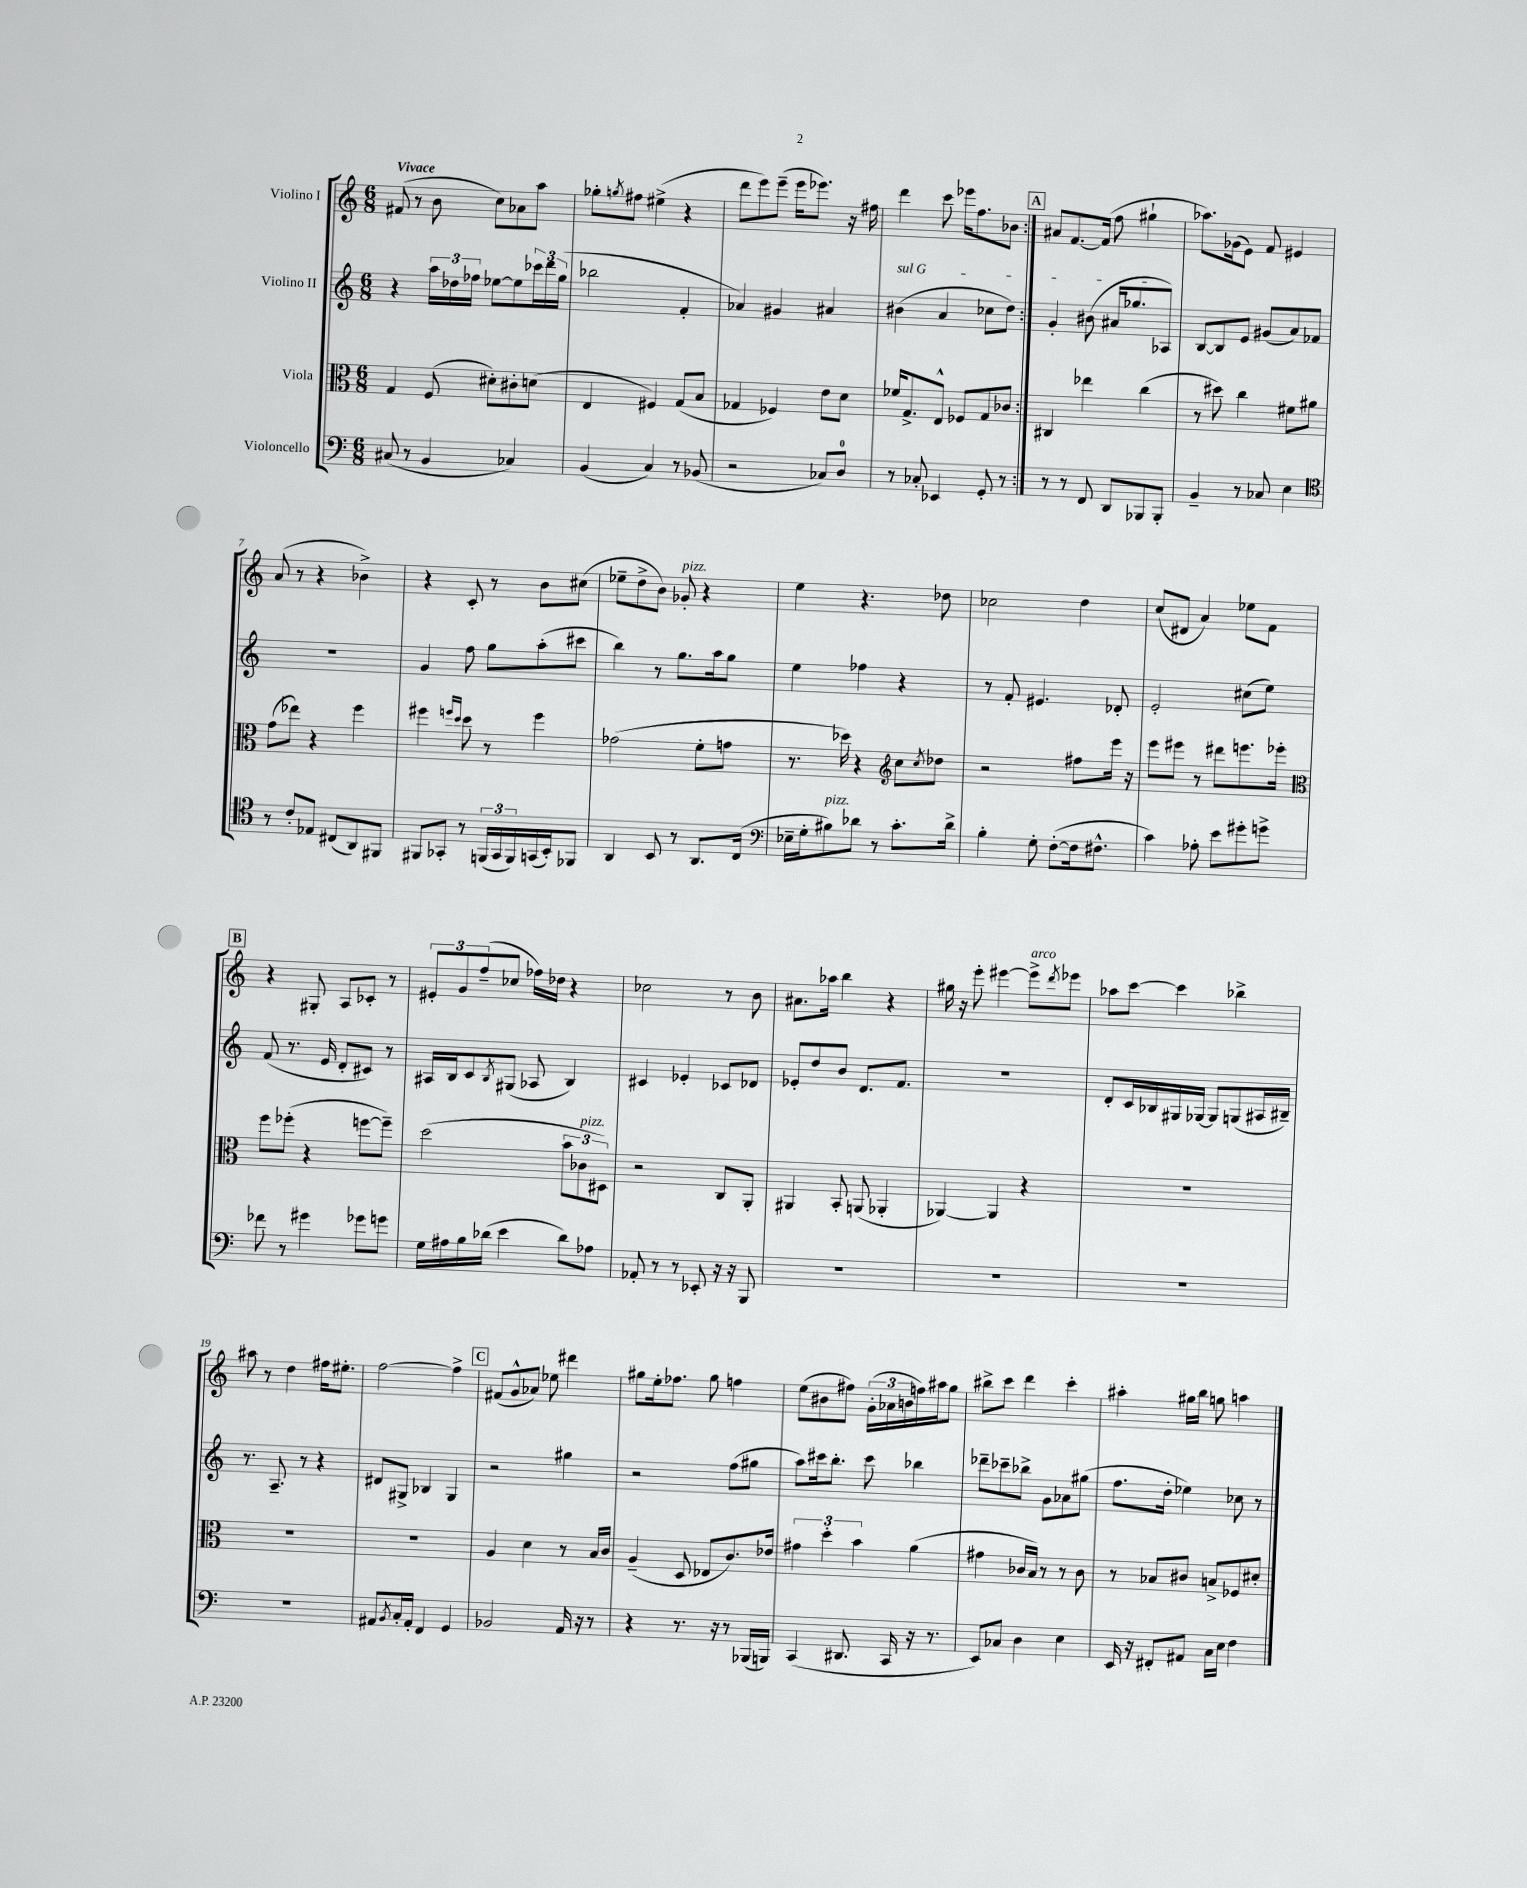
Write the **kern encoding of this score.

**kern	**kern	**kern	**kern
*staff4	*staff3	*staff2	*staff1
*clefF4	*clefC3	*clefG2	*clefG2
*k[]	*k[]	*k[]	*k[]
*M6/8	*M6/8	*M6/8	*M6/8
(8C#/	4G/	4r	(8f#/
8r	.	.	8r
4BB/	(8F/	24aa\LL	8b\
.	.	24dd-\	.
.	.	24ff-\JJ	.
.	8d#'\L)	[8ee-\L	8cc\L)
4C-/)	8c#'\	8ee-\]	8a-\
.	(8d\J	24ccc-\L	8aa\J
.	.	24ddd\	.
.	.	(24gg\JJ	.
=	=	=	=
(4BB/	4E/	2bb-\	8gg-'\L
.	.	.	8qgg/
.	.	.	8ff#\J
4C/)	4F#/)	.	(4ee#^\
8r	(8G/L	4f'/	4r
(8BB-/	8B/J	.	.
=	=	=	=
2r	4G-/	4a-/)	8ddd\L
.	.	.	8eee\)
.	4F-/)	4g#/	(8eee~\J
.	.	.	16eee\LK
.	.	.	8.eee-\J)
8C-/L)	8e\L	4a#/	.
8D/J	8d\J	.	16r
.	.	.	16ff#\
=	=	=	=
8r	16f-/LK	(4b#\	4ddd\
.	8.G^/	.	.
8C-'/	.	.	.
4EE-/	8E^^/J	4a/	8ccc\
.	8F-/L	.	16eee-\LK
.	.	.	8.ff\
8GG'/	8G/	8cc-\L	.
8r	8c-/J	8dd\J)	8b-\J
=:|!	=:|!	=:|!	=:|!
8r	4C#/	4g'/	8a#/L
8r	.	.	[8.f/
8FF/	4ee-\	(8b#\	.
.	.	.	(16f/]Jk
8DD/L	.	16a#/LK	8ff\
.	.	8.gg-/	.
8BBB-/	(4cc\	.	4gg#`\
8BBB-'/J	.	8A-/J)	.
=	=	=	=
4BB~/	8r	[8B/L	8.aa-\L)
.	8dd#\)	8B/]	.
.	.	.	(16g-\k
8r	4cc\	8e/J	8e\J)
8C-/	.	(8g#/L	8f/
4E\	8f#\L	8a/)	4e#/
.	8a#\J	8f-/J	.
=	=	=	=
*clefC4	*	*	*
8r	(8g\L	2.r	(8a/
8c'/L	8ee-\J)	.	8r
8E-/J	4r	.	4r
(8C#/L	.	.	.
8AA/)	4ff\	.	4b-^\)
8FF#/J	.	.	.
=	=	=	=
8FF#/L	4ff#\	4g/	4r
8GG-'/J	.	.	.
.	16qqff/LL	.	.
.	16qqdd/JJ	.	.
8r	8dd\	8ff\	8c'/
(24FF/LL	8r	8gg\L	8r
24GG-/	.	.	.
24FF/)	.	.	.
(16GG/	4ff\	(8aa'\	8b\L
16BB'/J)	.	.	.
8FF-/J	.	8ccc#\J	(8cc#\J
=	=	=	=
4AA/	(2g-\	4bb\)	8ee-~\L
.	.	.	8dd^\
8BB/	.	8r	8b\J)
8r	.	8.gg\L	8g-'/
8.AA/L	8f'\L	.	4r
.	.	16aa\k	.
.	8g\J	8gg\J	.
(16C/Jk	.	.	.
=	=	=	=
*clefF4	*	*	*
16E-~\LL	8.r	4ee\	4ee\
16G'\J	.	.	.
8B#\)	.	.	.
.	16dd-\)	.	.
8d-\J	4r	4ff-\	4.r
8r	.	.	.
*	*clefG2	*	*
8.c'\L	8cc\L	4r	.
.	8qcc/	.	.
.	8dd-\J	.	8dd-\
16d-^\Jk	.	.	.
=	=	=	=
4B'\	2r	8r	2cc-\
.	.	8f'/	.
8G'\	.	4.e#/	.
([8F'\L	.	.	.
16F\]k	8ff#\L	.	4dd\
8.F#^^\J	.	.	.
.	16eee\Jk	8d-'/	.
.	16r	.	.
=	=	=	=
4c\)	8eee\L	2e'/	(8cc/L
.	8eee#\J	.	8d#/J
8A-'\	8r	.	4a/)
8e\L	8ddd#\L	.	.
8g#'\	8.eee\	(8cc#\L	8ee-\L
8g^\J	.	8ee\J)	8f\J
.	16eee-'\Jk	.	.
=	=	=	=
*	*clefC3	*	*
8f-\	8ff\L	(8f/	4r
8r	(8ff-'\J	8.r	.
4g#\	4r	.	8G#'/
.	.	16e/	.
.	.	8d'/L	8A/L
8g-\L	[8ff\L	8c#/J)	8c-'/J
8g\J	8ff~\]J)	8r	8r
=	=	=	=
16G\LL	(2dd\	16A#/LL	12e#'/L
16A#\	.	16B/J	.
.	.	.	12g/
16B\	.	8c/	.
.	.	.	(12ff~/
(16d-\JJ	.	.	.
.	.	8qB/	.
4e\	.	(8G#/J	8cc-/J
.	.	8A-/	16ff-\LL)
.	.	.	16dd-\JJ
8d-\L)	12b\L	4B/)	4r
.	12c-\	.	.
8A-\J	.	.	.
.	12D#\J)	.	.
=	=	=	=
8AA-'/	2r	4c#/	2cc-\
8r	.	.	.
8r	.	4e-'/	.
8EE-'/	.	.	.
16r	8C/L	8c-/L	8r
16r	.	.	.
8BBB/	8AA'/J	8d-/J	8b\
=	=	=	=
2.r	4AA#/	8e-'/L	8.a#\L
.	.	8dd/	.
.	.	.	16aa-\Jk
.	8BB'/	8b/J	4bb\
.	(8AA/	8.d/L	.
.	4AA-'/	.	4r
.	.	8.f/J	.
=	=	=	=
2.r	[4AA-/)	2.r	16gg#\
.	.	.	16r
.	.	.	8eee'\
.	4AA-/]	.	[4eee#\
.	4r	.	8eee#^\]L
.	.	.	8qddd/
.	.	.	8eee-\J
=	=	=	=
2.r	2.r	8d'/L	8aa-\L
.	.	16c/L	[8ccc\J
.	.	16B-/	.
.	.	16G#/	4ccc\]
.	.	[16G-/JJ	.
.	.	8G-/]L	.
.	.	(8G/	4bb-^\
.	.	16A#/L	.
.	.	16B#~/JJ)	.
=	=	=	=
2.r	2.r	8.r	8aa#\
.	.	.	8r
.	.	8.A~/	.
.	.	.	4dd\
.	.	8r	.
.	.	4r	16ff#\LK
.	.	.	8.ee#'\J
=	=	=	=
8AA#/L	2.r	8d#/L	[2ff\
8qBB/	.	.	.
16C'/L	.	8G#^/J	.
16AA#'/JJ	.	.	.
4FF/	.	4B-/	.
4GG/	.	4G#/	4ff^\]
=	=	=	=
2BB-/	4A/	2r	(8f#/L
.	.	.	8g^^/
.	4d\	.	8a-/J)
.	.	.	8ee-\
16AA/	8r	4gg#\	4ddd#\
16r	.	.	.
8r	16B/LL	.	.
.	16c/JJ	.	.
=	=	=	=
4r	(4A~/	2r	8gg#\L
.	.	.	16ee'\k
.	.	.	8.ff-\J
8.r	8D/	.	.
.	8E-/L	.	8gg#\
16r	.	.	.
8r	8.c/)	(8ff\L	4ff\
(16BBB-/LL	.	8gg#\J	.
16BBB/JJ)	16e-/Jk	.	.
=	=	=	=
(4CC/	6g#\	8aa\L)	(8ee\L
.	.	16ccc#\k	8b#\
.	6dd'\	.	.
.	.	8.bb'\J	.
8.DD#/	.	.	8ff#\J)
.	6b\	.	.
.	.	8ccc#\	(24g'\LL
.	.	.	24a-\
16CC/	.	.	.
.	.	.	24b\
16r	(4a\	4bb-\	16ff\)
8.r	.	.	16aa#\J
.	.	.	8gg\J
=	=	=	=
8EE/L)	4g#\	8ddd-~\L	8bb#^\L
8C-/J	.	8ccc-~\	8ccc\J
4D\	16c-/LL	8bb-^\J	4ddd\
.	16B/JJ)	.	.
.	8r	8g\L	.
4E\	8r	8a-\	4ccc'\
.	8c-\	(8gg#\J	.
=	=	=	=
16EE/	8r	8.ff\L	4aa#'\
16r	.	.	.
8FF#'/L	8B-/L	.	.
.	.	16dd'\Jk	.
8AA#/J	8c#/J	4ee-\)	16gg#\LL
.	.	.	16bb\JJ
16C\LL	8B^/L	.	8gg\
16E\JJ	.	.	.
4F\	8F-/	8cc-\	4aa\
.	8d#'/J	8r	.
==	==	==	==
*-	*-	*-	*-
